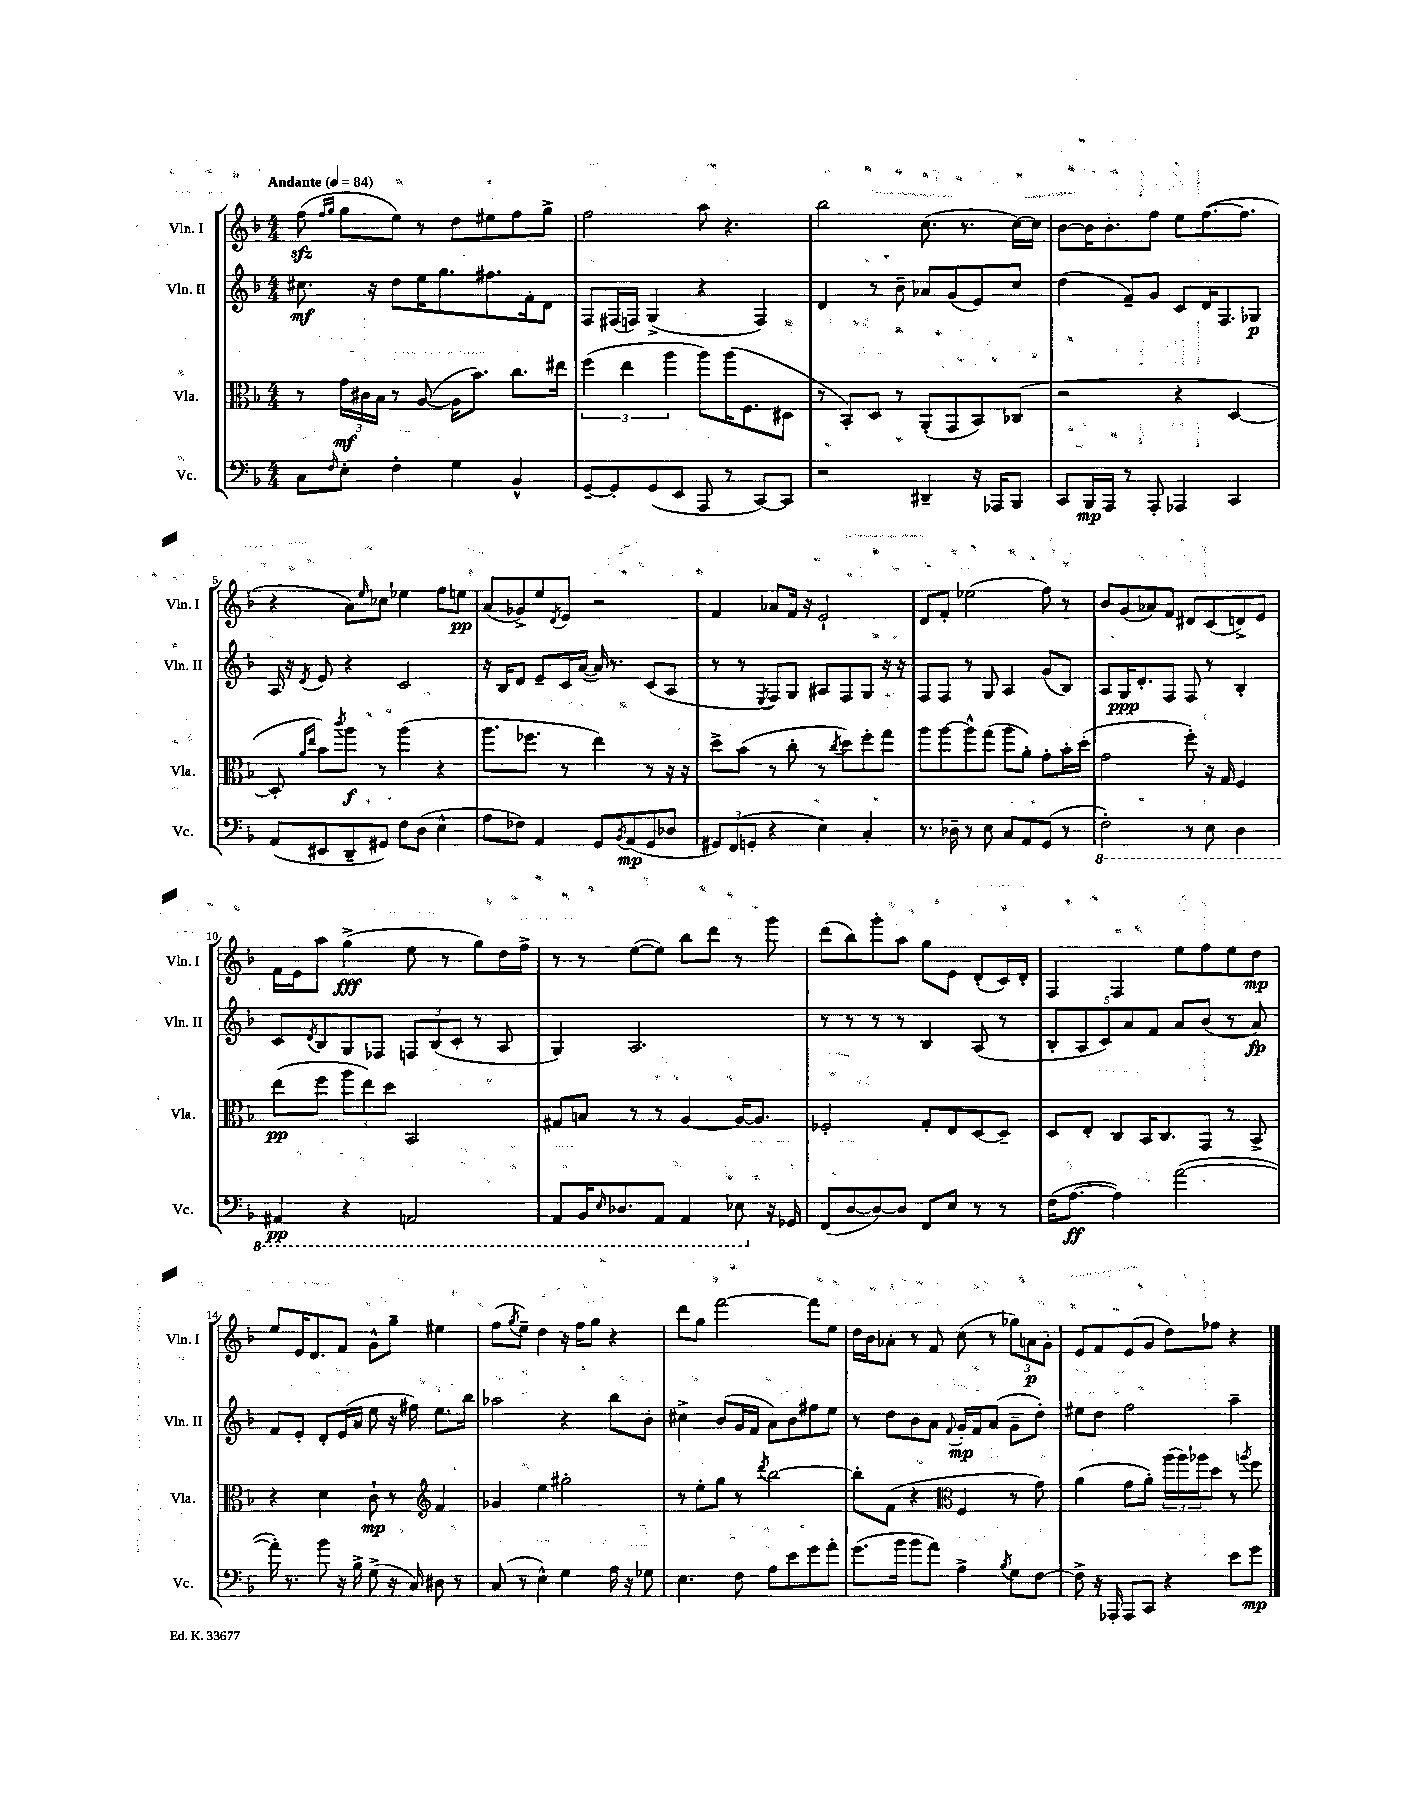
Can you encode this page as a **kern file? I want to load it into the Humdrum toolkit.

**kern	**kern	**kern	**kern
*staff4	*staff3	*staff2	*staff1
*clefF4	*clefC3	*clefG2	*clefG2
*k[b-]	*k[b-]	*k[b-]	*k[b-]
*M4/4	*M4/4	*M4/4	*M4/4
*MM84	*MM84	*MM84	*MM84
8C\L	8r	8.cc#\	(8ff\
.	.	.	16qqff/LL
16qqF/	.	.	16qqgg/JJ
8E'\J	24g\LL	.	8gg\L
.	24c#\	.	.
.	.	16r	.
.	24B-\JJ	.	.
4F'\	8r	8dd\L	8ee\J)
.	([8A/	16ee\K	8r
.	.	8.gg\	.
4G\	16A\]LK	.	8dd\L
.	8.b-\J)	.	.
.	.	8.ff#\	8ee#\
4BB-^^/	8.cc\L	.	8ff\
.	.	16f'\k	.
.	.	8d\J	8gg^\J
.	16ee#\Jk	.	.
=	=	=	=
[8GG~/L	(6ff\	8F/L	2ff\
8GG'/]	.	(16F#/L	.
.	6ee\	.	.
.	.	16F/JJ)	.
(8GG/	.	(4G^/	.
.	6aa\	.	.
8EE/J	.	.	.
8AAA/	8aa\L)	4r	8aa\
8r	(16aa\K	.	4.r
.	8.F\	.	.
[8CC/L)	.	4F/)	.
8CC/]J	8D#\J	.	.
=	=	=	=
2r	8r	4d/	2bb-\
.	8BB-'/L)	.	.
.	8D/J	8r	.
.	8r	8b-~\	.
4DD#~/	(8AA'/L	8a-/L	(8.cc\
.	8GG/	(8g/	.
.	.	.	8.r
16r	8BB-/)	8e/)	.
16AAA-/LK	.	.	.
8BBB-/J	(8C-/J	8cc/J	[16cc\LL)
.	.	.	16cc\]JJ
=	=	=	=
8CC/L	2r	(4dd\	[8b-\L
16BBB-/L	.	.	16b-\]K
16AAA/JJ	.	.	8.b-'\
8r	.	8f~/L)	.
8AAA'/	.	8g/J	8ff\J
4AAA-/	4r	8c/L	8ee\L
.	.	16d/K	([8.ff\
.	.	8.F/	.
4CC/	[4D/	.	.
.	.	.	8.ff\]J
.	.	8G-/J	.
=	=	=	=
(8AA/L	8D'/]	16A/	4r
.	.	16r	.
.	16qqa/LL	.	.
.	16qqee/JJ	8qd/	.
8EE#/	8b-\L)	8e/	.
.	8qccc/	.	.
8DD~/	8aa\J	4r	8a\L)
.	.	.	16qqee/
8GG#/J)	8r	.	8cc-\J
8F\L	(4aa\	2c/	4ee-\
(8D\J	.	.	.
4E^^\	4r	.	8ff\L
.	.	.	8ee\J
=	=	=	=
8A\L	8.aa\L	16r	(8a/L
.	.	16B-/LK	.
8F-\J)	.	8d/J	8g-^/)
.	8.ff-\J	.	.
4AA/	.	8e~/L	8ee/
.	.	.	8qd/
.	8r	16c/L	8e/J
.	.	([16a/JJ	.
8GG/L	4ee\)	16a/])	2r
.	.	8.r	.
8qBB-/	.	.	.
(8AA/	.	.	.
8GG/	8r	(8c/L	.
8D-/J	16r	8A/J	.
.	16r	.	.
=	=	=	=
12GG#/L)	8dd^\L	8r	4f/
(12FF/	.	.	.
.	(8b-\J	8r	.
12GG'/J	.	.	.
.	.	8qE/	.
4r	8r	8F/L)	8a-/L
.	8cc'\	8G/J	16f/Jk
.	.	.	16r
4E\)	8r	8A#/L	2e`/
.	8qcc/	.	.
.	8dd\L)	8F/	.
4C'/	8ff'\	8G/J	.
.	8gg\J	16r	.
.	.	16r	.
=	=	=	=
8.r	8aa\L	8F/L	8d/L
.	[8aa\	8F/J	8f'/J
16D-~\	.	.	.
8r	8aa^^\]	8r	(2ee-\
8E\	(8gg\J	8G/	.
8C/L	8aa\L	4A/	.
8AA/	8a'\J)	.	.
(8GG/J	8g'\L	(8g/L	8ff\)
8r	16b-'\L	8B-/J)	8r
.	(16dd'\JJ	.	.
=	=	=	=
2FF'\)	2g\	8A/L	8b-/L
.	.	16G/K	(8g/
.	.	8.d'/	.
.	.	.	8a-/)
.	.	8F/J	8f/J
8r	8ff'\)	8F/	8d#/L
8EE\	16r	8r	(8c/
.	16G/	.	.
4DD\	4F/	4B-'/	8d^/)
.	.	.	8e/J
=	=	=	=
4AAA#/	(8ee\L	8c/L	16f\LL
.	.	.	16e\J
.	.	8qd/	.
.	8ff\J	8B-/	8aa\J
4r	12aa\L	8G/	(4gg^\
.	12ee\)	.	.
.	.	8F-/J	.
.	12dd\J	.	.
2AAA/	2BB-/	12F/L	8ee\
.	.	(12B-/	.
.	.	.	8r
.	.	12c'/J	.
.	.	8r	8gg\L)
.	.	8A/	16dd\L
.	.	.	16ff^\JJ
=	=	=	=
8AAA/L	8G#/L	4G/)	8r
16BBB-/K	8B/J	.	8r
16qqEE/	.	.	.
8.DD-/	.	.	.
.	8r	2.A/	([8ee\L
8AAA/J	8r	.	8ee\]J)
4AAA/	[4A/	.	8bb-\L
.	.	.	8ddd\J
8EE-\	16A/_LK	.	8r
.	8.A/]J	.	.
16r	.	.	8ggg\
16GG-/	.	.	.
=	=	=	=
(8FF/L	2F-'/	8r	(8ddd\L
[8D/	.	8r	8bb-\)
8D/_)	.	8r	8ggg'\
8D/]J	.	8r	8aa\J
8FF/L	8G'/L	4B-/	8gg\L
8E/J	8E/	.	8e\J
8r	[8D/	(8A/	(8d'/L
8r	8D~/]J	8r	16c/L)
.	.	.	16d'/JJ
=	=	=	=
(16F\LK	8D/L	10B-'/L	4F/
[8.A\J	.	.	.
.	.	10A/	.
.	8E'/J	.	.
.	.	10c/)	.
4A\])	8C/L	.	4F/
.	.	10a/	.
.	16BB-/K	.	.
.	.	10f/J	.
.	8.C/	.	.
([2a\	.	8a/L	8ee\L
.	8GG/J	(8b-/J	8ff\
.	8r	8r	8ee\
.	8BB-^/	8a/)	8dd\J
=	=	=	=
16a'\])	4r	8f/L	8ee/L
8.r	.	.	.
.	.	8e'/J	16e/K
.	.	.	8.d/
8b-\	4d\	8d'/L	.
16r	.	(16e/L	8f/J
16B-^\	.	16a/JJ	.
(8G^\	8c`\	8ee\	8g^^\L
16r	8r	16r	8gg~\J
16C/)	.	16ff#\)	.
*	*clefG2	*	*
8D#\	4f/	8.ee\L	4ee#\
8r	.	.	.
.	.	16bb-\Jk	.
=	=	=	=
(8C/	4g-/	2aa-\	(8ff\L
.	.	.	8qgg/
8r	.	.	8ee~\J)
4E^^\)	4ee\	.	4dd\
4G\	2gg#'\	4r	16r
.	.	.	16ff\LK
.	.	.	8gg\J
16A\	.	8bb-\L	4r
16r	.	.	.
8G-\	.	8b-'\J	.
=	=	=	=
4.E\	8r	4cc#^\	8ddd\L
.	8ee'\L	.	8gg\J
.	8gg\J	(8b-/L	[2fff\
8F\	8r	16g/L	.
.	.	16f/JJ	.
.	8qddd/	.	.
8A\L	[2bb-\	8a\L)	.
8e\	.	8b-\	.
8g\	.	8ff#\	8fff\]L
8a'\J	.	8ee\J	8ee\J
=	=	=	=
(8.g\L	8bb-'\]L	8r	16dd\LL
.	.	.	16b-\J
.	(8f\J	8dd\L	8a-'\J
16b-\Jk	.	.	.
8b-\L	4r	8b-\	8r
8a\J)	.	8a\J	8f/
*	*clefC3	*	*
.	.	8qqf/	.
4A^\	4F/	16g'/LL	(8cc\
.	.	16f/J	.
.	.	(8a/J	8r
8qB-/	.	.	.
8G\L	8r	8g~\L	12gg-\L)
.	.	.	12a\
[8F\J	8g\)	8dd'\J)	.
.	.	.	12g'\J
=	=	=	=
8F^\]	(4a\	8ee#\L	8e/L
16r	.	8dd\J	8f/
16AAA-'/	.	.	.
8AAA-/L	8g\L	2ff\	(8e/
8CC/J	8a'\J)	.	8g/J
4r	(24aa\LL	.	8dd\L)
.	24aa\)	.	.
.	24aa-\J	.	.
.	8dd\J	.	8ff-\J
8e\L	8r	4aa~\	4r
.	8qaa/	.	.
8g\J	8ff\	.	.
==	==	==	==
*-	*-	*-	*-
